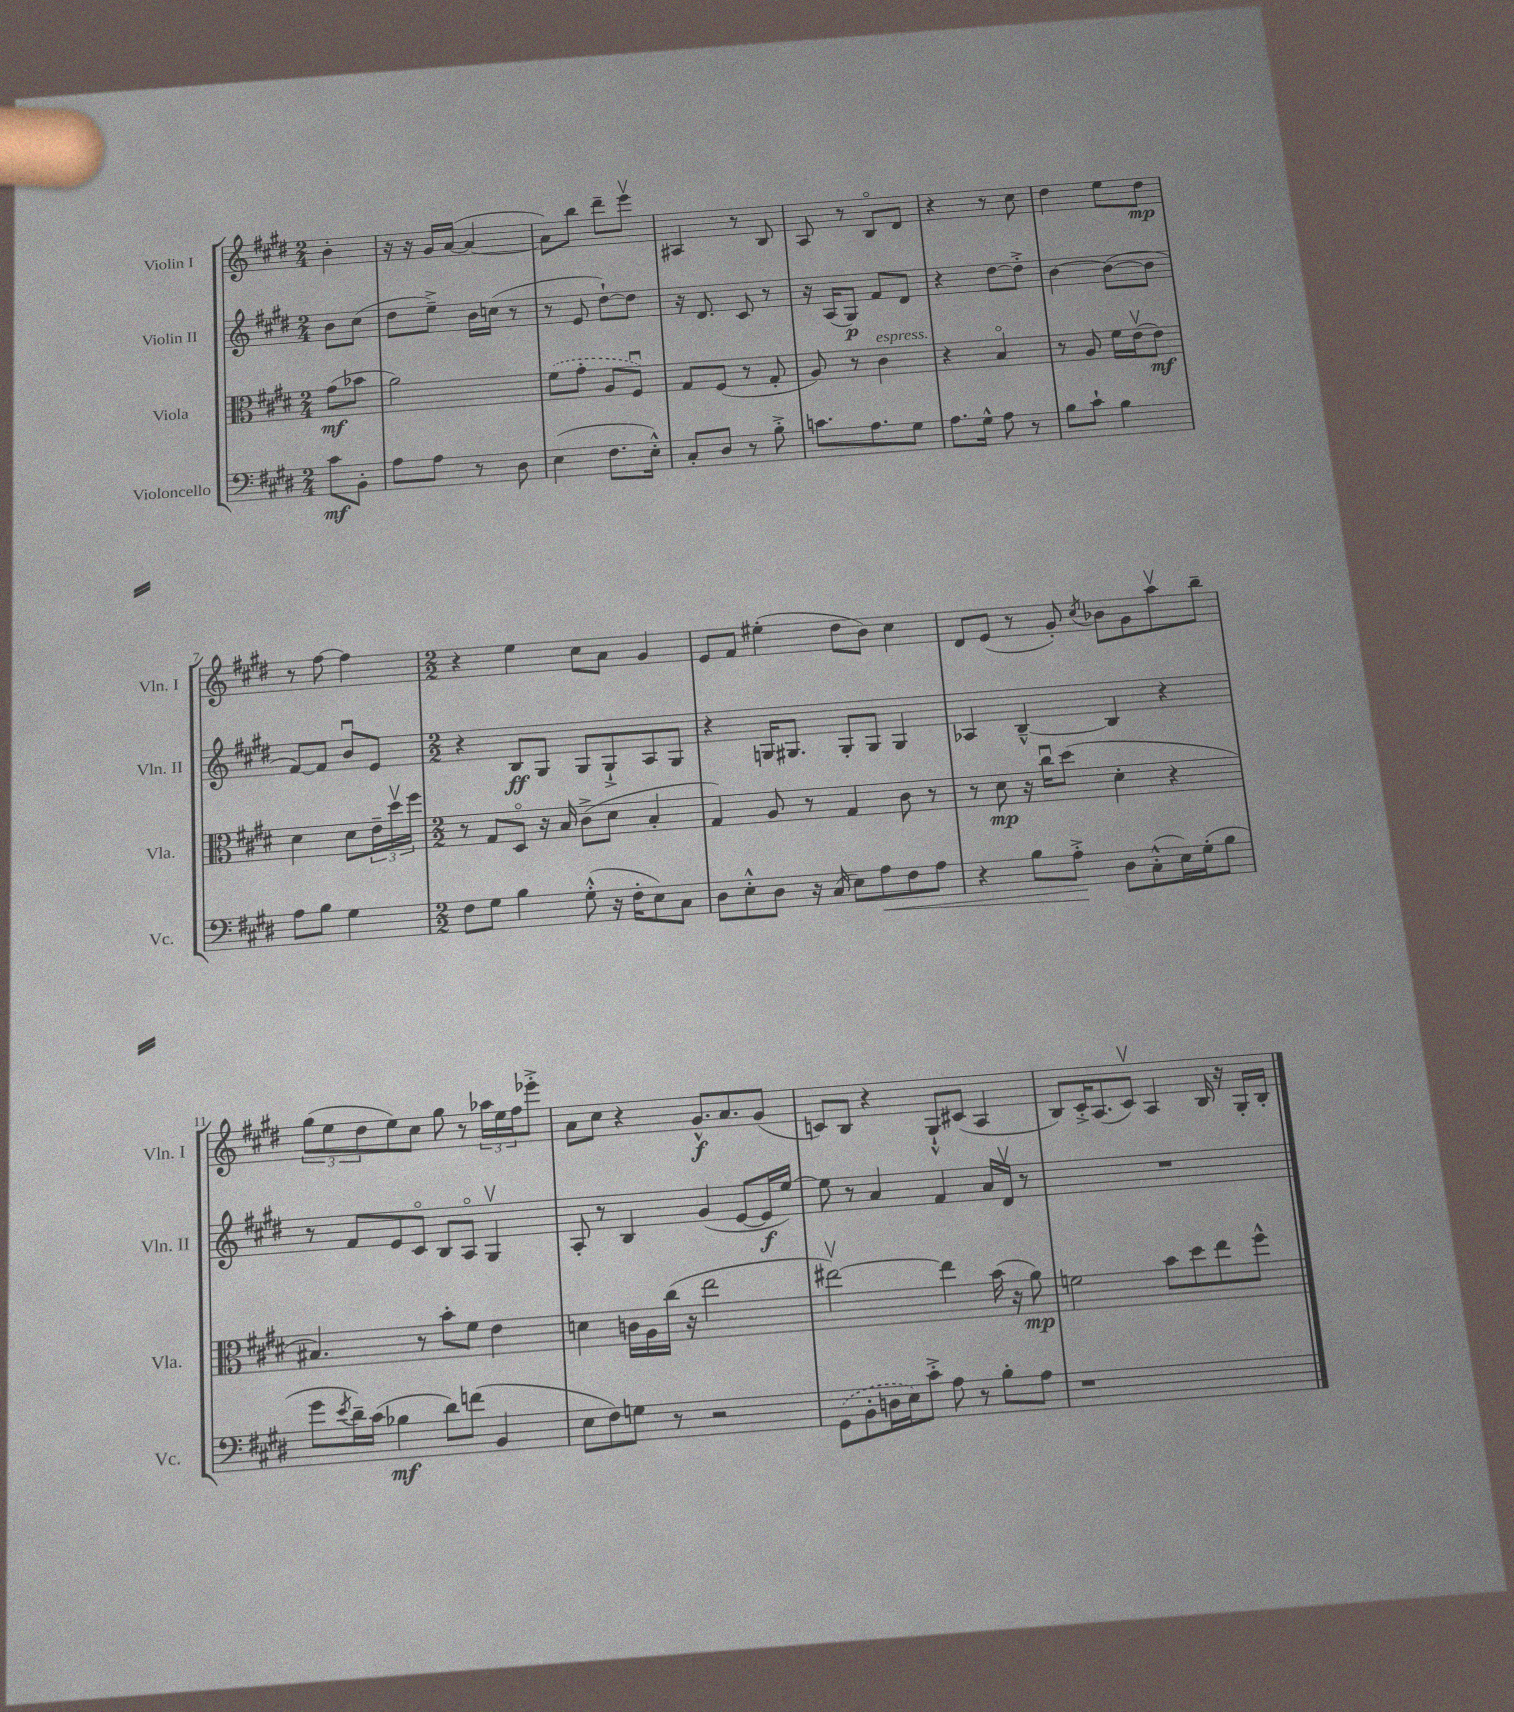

**kern	**dynam	**kern	**dynam	**kern	**dynam	**kern	**dynam
*part4	*part4	*part3	*part3	*part2	*part2	*part1	*part1
*staff4	*staff4	*staff3	*staff3	*staff2	*staff2	*staff1	*staff1
*I"Violoncello	*	*I"Viola	*	*I"Violin II	*	*I"Violin I	*
*I'Vc.	*	*I'Vla.	*	*I'Vln. II	*	*I'Vln. I	*
*clefF4	*	*clefC3	*	*clefG2	*	*clefG2	*
*k[f#c#g#d#]	*	*k[f#c#g#d#]	*	*k[f#c#g#d#]	*	*k[f#c#g#d#]	*
*M2/4	*	*M2/4	*	*M2/4	*	*M2/4	*
=	=	=	=	=	=	=	=
8c#\L	mf	(8g#\L	mf	8b\L	.	4b'\	.
8BB'\J	.	8b-X\J	.	(8cc#\J	.	.	.
=1	=1	=1	=1	=1	=1	=1	=1
8A\L	.	2a\)	.	8dd#\L	.	16r	.
.	.	.	.	.	.	16r	.
8A\J	.	.	.	8ee~^\J)	.	16g#/LL	.
.	.	.	.	.	.	([16a/JJ	.
8r	.	.	.	16b\LL	.	4a/_	.
.	.	.	.	(16ccn\JJ	.	.	.
8D#\	.	.	.	8r	.	.	.
=2	=2	=2	=2	=2	=2	=2	=2
(4E\	.	(8f#\L	.	8r	.	8a\L])	.
.	.	8g#'\J	.	8e/	.	8bb\J	.
8.F#\L	.	8A/L	.	[8dd#`\L)	.	8ddd#~\L	.
.	.	8F#u/J)	.	8dd#\J]	.	8eeev\J	.
16E'^^\Jk)	.	.	.	.	.	.	.
=3	=3	=3	=3	=3	=3	=3	=3
8C#'/L	.	8G#/L	.	16r	.	4A#X/	.
.	.	.	.	8.d#/	.	.	.
8D#/J	.	(8F#/J	.	.	.	.	.
8r	.	8r	.	8c#/	.	8r	.
8B'^\	.	8G#'/	.	8r	.	8B/	.
=4	=4	=4	=4	=4	=4	=4	=4
8.cn\L	.	8A/)	.	16r	.	8A/	.
.	.	.	.	(16A/KL	.	.	.
.	.	8r	.	8G#/J)	p	8r	.
8.A\	.	.	.	.	.	.	.
!	!	!LO:TX:a:i:t=espress.	!	!	!	!	!
.	.	4c#\	.	8f#/L	.	8B/L	.
8G#\J	.	.	.	8d#/J	.	8d#/J	.
=5	=5	=5	=5	=5	=5	=5	=5
8.A\L	.	4r	.	4r	.	4r	.
16G#^^\Jk	.	.	.	.	.	.	.
8A\	.	4B/	.	[8dd#\L	.	8r	.
8r	.	.	.	8dd#'^\J]	.	8cc#\	.
=6	=6	=6	=6	=6	=6	=6	=6
8B\L	.	8r	.	[4b\	.	4dd#\	.
8c#`\J	.	8A/	.	.	.	.	.
4B\	.	16f#\LL	.	(8b\L_	.	8ee\L	.
.	.	(16ev\J	.	.	.	.	.
.	.	8e\J)	mf	8b\J]	.	8dd#\J	mp
!!LO:LB:g=z
=7	=7	=7	=7	=7	=7	=7	=7
8A\L	.	4d#\	.	[8f#/L)	.	8r	.
8B\J	.	.	.	8f#/J]	.	[8ff#\	.
4G#\	.	8d#\L	.	8bu/L	.	4ff#\]	.
.	.	24e~\L	.	8e/J	.	.	.
.	.	24dd#v\	.	.	.	.	.
.	.	24ff#\JJ	.	.	.	.	.
=8	=8	=8	=8	=8	=8	=8	=8
*M2/2	*	*M2/2	*	*M2/2	*	*M2/2	*
8F#\L	.	8r	.	4r	.	4r	.
8G#\J	.	8G#/L	.	.	.	.	.
4B\	.	8D#/J	.	8B/L	ff	4ee\	.
.	.	16r	.	8G#/J	.	.	.
.	.	16B/	.	.	.	.	.
(8G#'^^\	.	(8c#^\L	.	8G#/L	.	8cc#\L	.
16r	.	8d#\J	.	8G#`^/	.	8a\J	.
16F#'\KL	.	.	.	.	.	.	.
8E\)	.	4B'/	.	8A/	.	4g#/	.
8C#\J	.	.	.	8G#/J	.	.	.
=9	=9	=9	=9	=9	=9	=9	=9
8D#\L	.	4G#/)	.	4r	.	8e/L	.
8E'^^\	.	.	.	.	.	8f#/J	.
8D#\J	.	8A/	.	16Gn/KL	.	(4ee#X'\	.
.	.	.	.	8.G#X/J	.	.	.
16r	.	8r	.	.	.	.	.
(16C#/	.	.	.	.	.	.	.
8E\L)	.	4G#/	.	8G#'/L	.	8dd#\L	.
!	!LO:HP:b	!	!	!	!	!	!
8A\	<	.	.	8G#/J	.	8b\J)	.
8F#\	.	8c#\	.	4G#/	.	4cc#\	.
8A\J	.	8r	.	.	.	.	.
=10	=10	=10	=10	=10	=10	=10	=10
4r	.	8r	.	4A-X/	.	8d#/L	.
.	.	8d#\	mp	.	.	(8e/J	.
8B\L	.	16r	.	[4B~^^/	.	8r	.
.	.	16cc#u\KL	.	.	.	.	.
8A'^\J	.	(8dd#\J	.	.	.	8g#'/)	.
.	.	.	.	.	.	8qcc#/	.
8D#\L	[	4d#'\	.	4B/]	.	8b-X\L	.
(8C#'^^\	.	.	.	.	.	8g#\	.
16E\L)	.	4r	.	4r	.	8aav\	.
(16G#'\J	.	.	.	.	.	.	.
8B\J	.	.	.	.	.	8bb~\J	.
!!LO:LB:g=z
=11	=11	=11	=11	=11	=11	=11	=11
8g#\L	.	4.B#X/)	.	8r	.	(12gg#\L	.
.	.	.	.	.	.	12ee\	.
8qe/	.	.	.	.	.	.	.
16d#~\L)	.	.	.	8f#/L	.	.	.
.	.	.	.	.	.	12dd#\	.
(16c#\JJ	.	.	.	.	.	.	.
4B-X\	mf	.	.	8e/	.	8ee\)	.
.	.	8r	.	8c#/J	.	8cc#\J	.
8d#\L)	.	8b'\L	.	8B/L	.	8gg#\	.
(8fn\J	.	8f#\J	.	8A/J	.	8r	.
4BB/	.	4e\	.	4G#v/	.	24aa-X\LL	.
.	.	.	.	.	.	24ee\	.
.	.	.	.	.	.	24ff#\J	.
.	.	.	.	.	.	8eee-X'^\J	.
=12	=12	=12	=12	=12	=12	=12	=12
8E\L	.	4dn\	.	8A'/	.	8a\L	.
8F#\)	.	.	.	8r	.	8cc#\J	.
8Gn\J	.	16cn\LL	.	4B/	.	4r	.
.	.	16A\	.	.	.	.	.
8r	.	(16cc#\JJ	.	.	.	.	.
.	.	16r	.	.	.	.	.
2r	.	2ee\	.	(4g#/	.	8.g#^^/L	f
.	.	.	.	.	.	8.a/	.
.	.	.	.	[8e/L	.	.	.
.	.	.	.	16e/L]	f	(8g#/J	.
.	.	.	.	[16ee/JJ)	.	.	.
=13	=13	=13	=13	=13	=13	=13	=13
(8GG#\L	.	[2ee#Xv\)	.	8ee\]	.	8cn/L)	.
8BB'\	.	.	.	8r	.	8B/J	.
16Dn\L	.	.	.	4a/	.	4r	.
16E\J)	.	.	.	.	.	.	.
8c#'^\J	.	.	.	.	.	.	.
8A\	.	4ee#\]	.	4f#/	.	8G#`^^/L	.
8r	.	.	.	.	.	(8c#X/J	.
8B'\L	.	(16b\	.	16a/LL	.	4A/	.
.	.	16r	.	16d#v/JJ	.	.	.
8A\J	.	8a\)	mp	8r	.	.	.
=14	=14	=14	=14	=14	=14	=14	=14
1r	.	2fn\	.	1r	.	8B/L)	.
.	.	.	.	.	.	16c#'^/K	.
.	.	.	.	.	.	(8.A/	.
.	.	.	.	.	.	8c#v/J)	.
.	.	8b\L	.	.	.	4A/	.
.	.	8dd#\	.	.	.	.	.
.	.	8ee\	.	.	.	16B/	.
.	.	.	.	.	.	16r	.
.	.	8ff#^^\J	.	.	.	16G#'/LL	.
.	.	.	.	.	.	16B'/JJ	.
==	==	==	==	==	==	==	==
*-	*-	*-	*-	*-	*-	*-	*-
